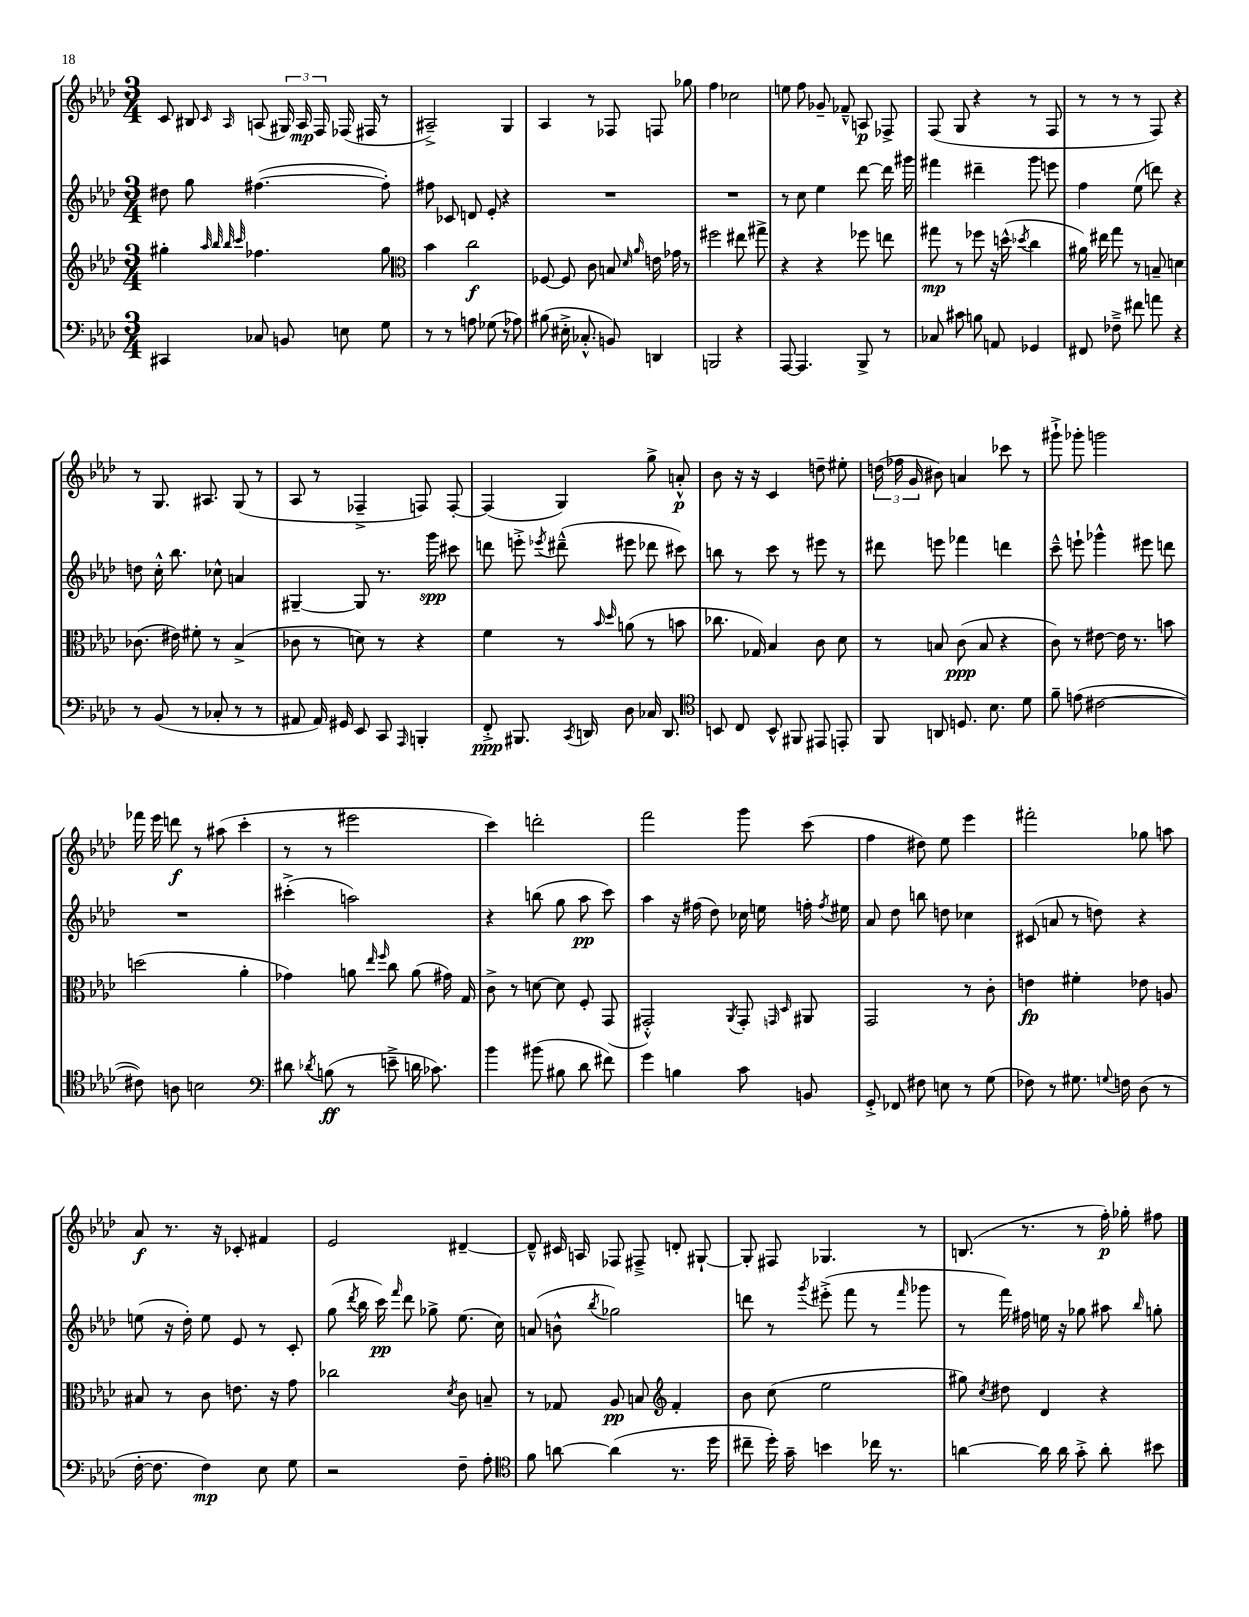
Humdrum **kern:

**kern	**kern	**kern	**kern
*staff4	*staff3	*staff2	*staff1
*clefF4	*clefG2	*clefG2	*clefG2
*k[b-e-a-d-]	*k[b-e-a-d-]	*k[b-e-a-d-]	*k[b-e-a-d-]
*M3/4	*M3/4	*M3/4	*M3/4
4CC#/	4gg#'\	8dd#\	8c/
.	.	8gg\	8B#/
.	32qqaa-/	.	.
.	32qqbb-/	.	.
.	32qqbb-/	.	16qqc/
.	32qqccc/	.	16qqA-/
8C-/	4.ff-\	([4.ff#\	(8A/
8BB/	.	.	24G#/)
.	.	.	24A/
.	.	.	24F/
8E\	.	.	(16F-/
.	.	.	16F#/
8G\	8gg#\	8ff#'\])	8r
=	=	=	=
*	*clefC3	*	*
8r	4b-\	8ff#\	2A#~^/)
8r	.	8c-/	.
8A\	2cc\	8d/	.
(8G-\	.	8e-'/	.
8r	.	4r	4G/
8A-\)	.	.	.
=	=	=	=
(8B#\	[8F-/	2.r	4A-/
16E#'^\	8F-/]	.	.
8.C-'^^/	.	.	.
.	8c\	.	8r
8BB/)	8B/	.	8F-/
.	16qqd-/	.	.
.	16qqa-/	.	.
4DD/	16e\	.	8F/
.	16g-\	.	.
.	8r	.	8gg-\
=	=	=	=
2BBB/	2ff#\	2.r	4ff\
.	.	.	2cc-\
4r	8ee#\	.	.
.	8gg#^\	.	.
=	=	=	=
[8AAA-/	4r	8r	8ee\
4.AAA-/]	.	8cc\	8ff\
.	4r	4ee-\	8g-~/
.	.	.	8f-~^^/
8BBB-^/	8ff-\	[8ddd-\	8A/
8r	8ee\	16ddd-\]	8F-^/
.	.	16ggg#\	.
=	=	=	=
8C-/	8gg#\	4fff#\	(8F/
8c#\	8r	.	8G/
8B\	8ff-\	4ddd#~\	4r
8AA/	16r	.	.
.	(16dd^^\	.	.
.	8qdd-/	.	.
4GG-/	4cc\	8ggg\	8r
.	.	8eee\	8F/
=	=	=	=
8FF#/	16a#\)	4ff\	8r
.	16ee#\	.	.
8F-~^\	8gg\	.	8r
8f#\	8r	(8ee-\	8r
8a\	8B~/	8ddd\)	8F/)
4r	4d\	4r	4r
=	=	=	=
8r	(8.c-\	8dd\	8r
(8BB-/	.	16cc'^^\	8.G/
.	16e#\)	8.bb-\	.
8r	8f#'\	.	.
.	.	.	8.A#/
8C-'/	8r	8cc-^^\	.
8r	(4B-^/	4a/	(8G/
8r	.	.	8r
=	=	=	=
8AA#/	8c-\	[4G#~/	8A-/
16AA#/)	8r	.	8r
16GG#/	.	.	.
8EE-/	8d\)	8G#/]	4F-~^/
8CC/	8r	8.r	.
16qqAAA-/	.	.	.
4BBB'/	4r	.	8F/)
.	.	16ggg\	.
.	.	8ccc#\	[8F'/
=	=	=	=
8FF'^/	4f\	8ddd\	(4F/]
8.BBB#/	.	8eee'^\	.
.	.	8qeee-/	.
.	8r	(8ddd#~^^\	4G/)
8qCC/	.	.	.
16DD/	.	.	.
.	16qqb-/	.	.
.	16qqdd-/	.	.
8D-\	(8a\	8eee#\	.
16C-/	8r	8ddd-\	8gg^\
8.DD/	.	.	.
.	8b\	8ccc#\)	8a'^^/
=	=	=	=
*clefC4	*	*	*
8BB/	8.cc-\	8bb\	8b-\
8C/	.	8r	16r
.	16G-/)	.	16r
8BB^^/	4B-/	8ccc\	4c/
8FF#/	.	8r	.
8EE#/	8c\	8eee#\	8dd~\
8EE'/	8d-\	8r	8ee#'\
=	=	=	=
8FF/	8r	8ddd#\	(24dd\
.	.	.	24ff-\
.	.	.	24g/
8AA/	8B/	8eee\	8b#\)
8.D/	(8c\	4fff-\	4a/
.	8B/	.	.
8.B-\	.	.	.
.	4r	4ddd\	8ccc-\
8d-\	.	.	8r
=	=	=	=
8f~\	8c\)	8ccc~^^\	8ggg#`^\
(8e\	8r	8eee`\	8ggg-'\
[2c#\	[8e#\	4ggg-^^\	2ggg\
.	16e#\]	.	.
.	8.r	.	.
.	.	8eee#\	.
.	8b\	8ddd\	.
=	=	=	=
8c#\])	(2dd\	2.r	16fff-\
.	.	.	16eee-\
8A\	.	.	8ddd\
2B\	.	.	8r
.	.	.	(8aa#\
.	4a-'\	.	4ccc'\
=	=	=	=
*clefF4	*	*	*
8d#\	4g-\)	(4ccc#'^\	8r
8qd-/	.	.	.
(8B\	.	.	8r
8r	8a\	2aa\)	2eee#\
.	16qqee-/	.	.
.	16qqff/	.	.
8e~^\	8cc\	.	.
16d\	(8a\	.	.
8.c-\)	.	.	.
.	16g#\)	.	.
.	16G/	.	.
=	=	=	=
4b-\	8c^\	4r	4ccc\)
.	8r	.	.
(8b#\	[8d\	(8bb\	2ddd'\
8B#\	8d\]	8gg\	.
8d-\	8F'/	8aa-\	.
8f#\)	(8GG/	8ccc\)	.
=	=	=	=
4g\	2GG#'^^/)	4aa-\	2fff\
4B\	.	16r	.
.	.	(16ff#\	.
.	.	8dd-\)	.
.	8qAA-/	.	.
8c\	8GG#'/	16cc-\	8ggg\
.	.	16ee\	.
.	16qqGG/	.	.
.	16qqD-/	.	.
8BB/	8AA#/	16ff'\	(8ccc\
.	.	8qff/	.
.	.	16ee#\	.
=	=	=	=
8GG'^/	2GG/	8a-/	4ff\
8FF-/	.	8dd-\	.
8F#\	.	8bb\	8dd#\)
8E\	.	8dd\	8ee-\
8r	8r	4cc-\	4eee-\
(8G\	8c'\	.	.
=	=	=	=
8F-\)	4e\	(8c#/	2fff#'\
8r	.	8a/	.
8.G#\	4f#'\	8r	.
.	.	8dd\)	.
8qqG/	.	.	.
16F\	.	.	.
(8D-\	8e-\	4r	8gg-\
8r	8A/	.	8aa\
=	=	=	=
[16F'\	8B#/	(8ee\	8a-/
8.F\]	.	.	.
.	8r	16r	8.r
.	.	16dd-'\)	.
4F\)	8c\	8ee\	.
.	.	.	16r
.	8.e\	8e-/	8c-'/
8E-\	.	8r	4f#/
.	16r	.	.
8G\	8g\	8c'/	.
=	=	=	=
2r	2cc-\	(8gg\	2e-/
.	.	8qddd-/	.
.	.	16bb-\	.
.	.	16ccc\)	.
.	.	16qqfff/	.
.	.	8ddd-\	.
.	.	8gg-^\	.
.	8qd-/	.	.
8F~\	8c\	(8.ee-\	[4d#~/
8A-'\	8B~/	.	.
.	.	16cc\)	.
=	=	=	=
*clefC4	*	*	*
8f\	8r	(8a/	8d#~^^/]
[8a\	8G-/	8b^^\	16c#/
.	.	.	16A/
.	.	8qbb-/	.
(4a\]	8A-/	2gg-\)	8F-/
.	8B/	.	8F#~^/
*	*clefG2	*	*
8.r	4f'/	.	8d'/
.	.	.	[8G#`/
16dd-\	.	.	.
=	=	=	=
8cc#~\	8b-\	8ddd\	8G#'/]
16dd-'\)	(8cc\	8r	8F#/
16g~\	.	.	.
.	.	8qggg/	.
4b\	2ee-\	(8eee#'^\	4.G-/
.	.	8fff\	.
16cc-\	.	8r	.
8.r	.	.	.
.	.	16qqfff/	.
.	.	8ggg-\	8r
=	=	=	=
[4a\	8gg#\)	8r	(8.B/
.	8qcc/	.	.
.	8dd#\	16fff\)	.
.	.	16ff#\	8.r
16a\]	4d-/	16ee\	.
16a\	.	16r	.
8g'^\	.	8gg-\	8r
8a'\	4r	8aa#\	16ff'\)
.	.	.	16gg-'\
.	.	16qqbb-/	.
8b#\	.	8gg'\	8ff#\
==	==	==	==
*-	*-	*-	*-
